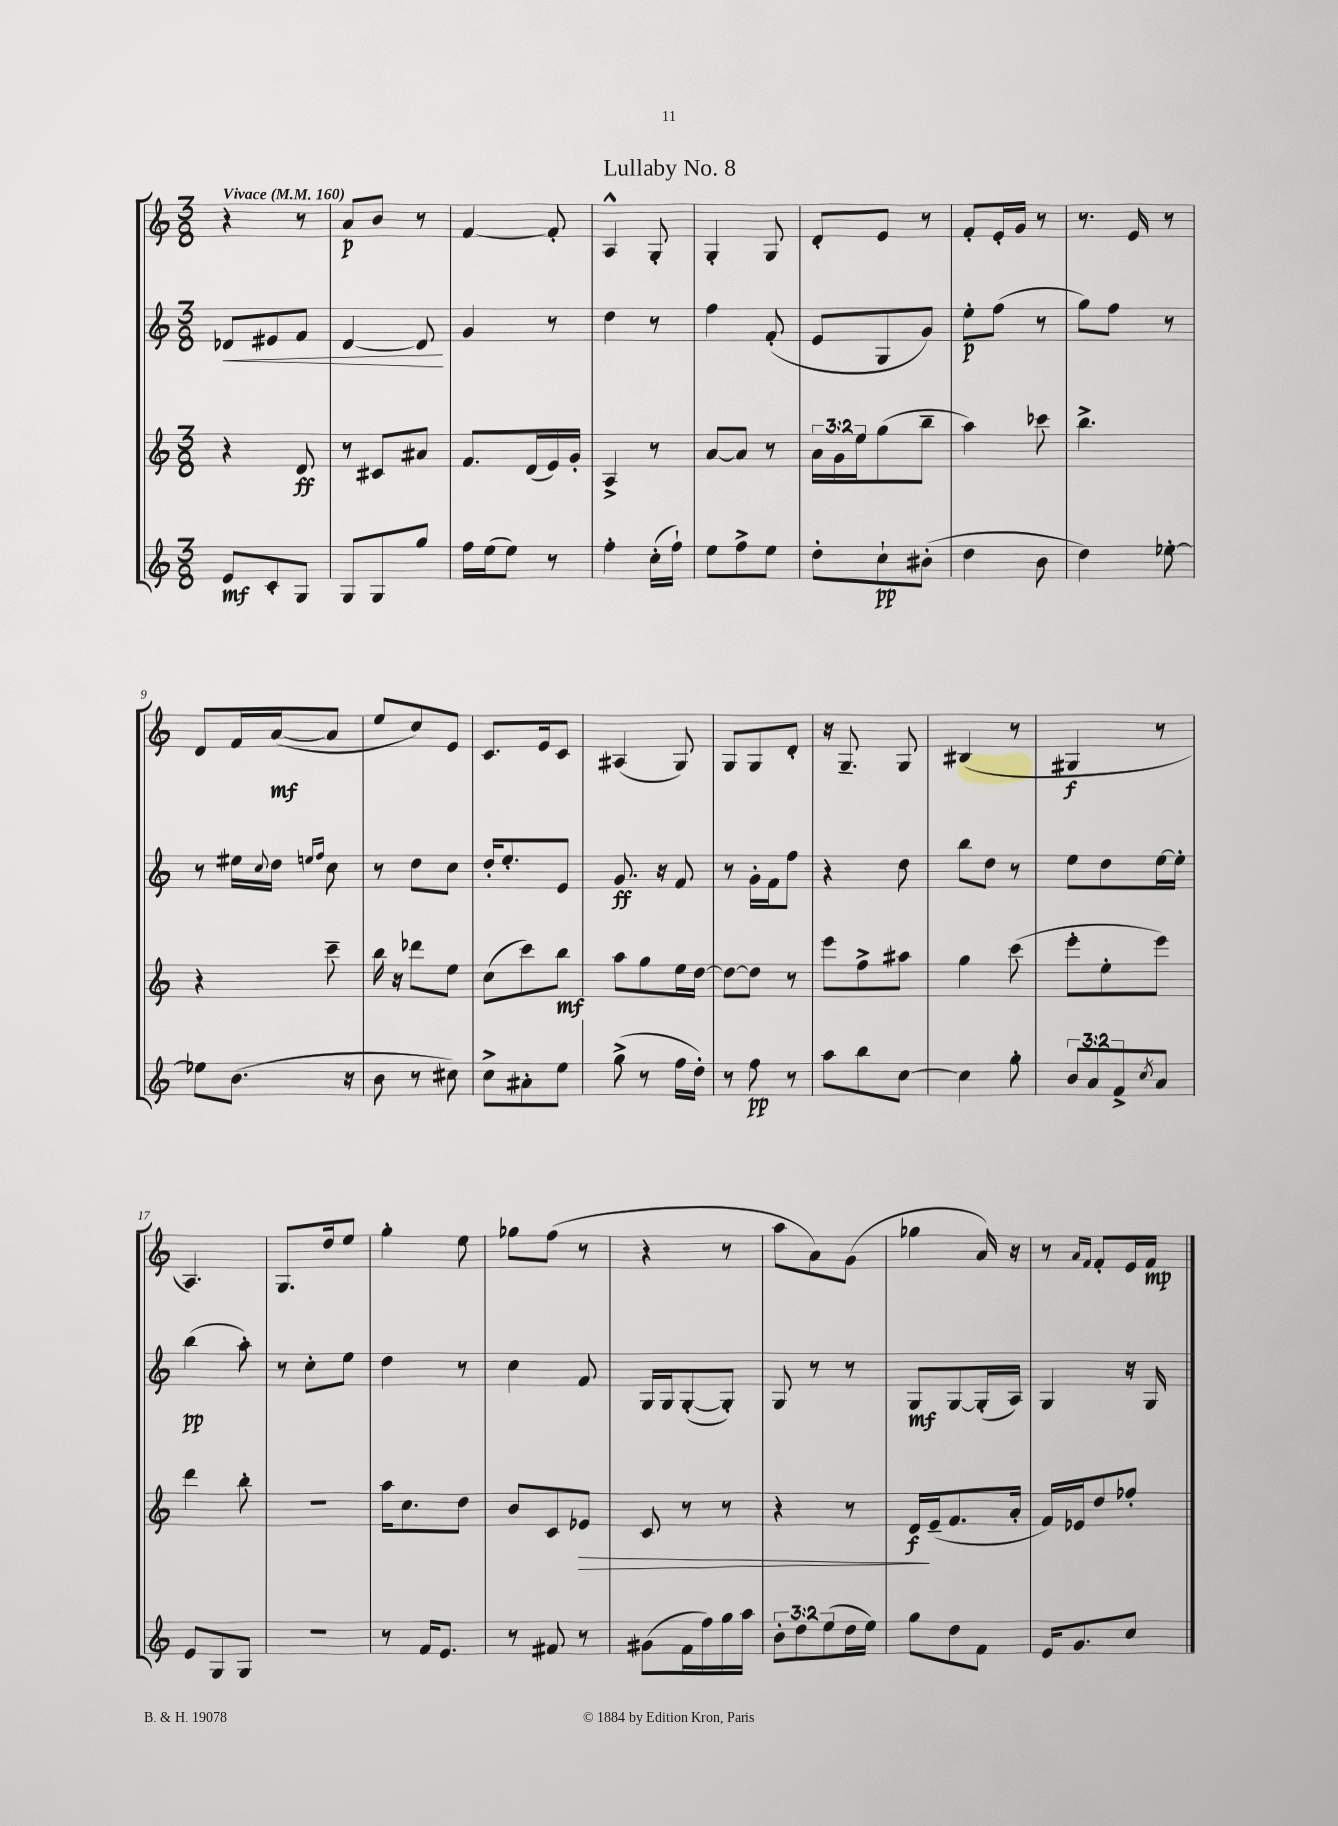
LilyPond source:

\header { title = "Lullaby No. 8" }
<<
\new StaffGroup <<
\new Staff = "s0" {
    \clef treble \key c \major \numericTimeSignature \time 3/8 \tempo "Vivace" 4 = 160
    r4 r8 |
    a'8\p b'8 r8 |
    f'4~ f'8-. |
    a4-^ g8-. |
    g4-. g8 |
    d'8-. e'8 r8 |
    f'8-. e'16-. g'16 r8 |
    r8. e'16 r8 |
    d'8 f'16 a'16~\mf( a'8 |
    e''8 c''8) e'8 |
    c'8. e'16 c'8 |
    ais4( g8) |
    g8 g8 d'8-. |
    r16 g8.-- g8 |
    bis4( r8 |
    gis4\f r8 |
    a4.) |
    g8. d''16 e''8 |
    g''4-. e''8 |
    ges''8 f''8( r8 |
    r4 r8 |
    a''8 a'8) g'8( |
    ges''4 a'16) r16 |
    r8 \grace { a'16 f'16 } f'8-. e'16 f'16\mp \bar "|." |
}
\new Staff = "s1" {
    \clef treble \key c \major \numericTimeSignature \time 3/8
    des'8\< eis'8 f'8 |
    d'4~ d'8\! |
    g'4 r8 |
    d''4 r8 |
    f''4 f'8-.( |
    e'8 g8 g'8) |
    e''8-.\p f''8( r8 |
    g''8) f''8 r8 |
    r8 eis''16 \appoggiatura { c''8 } d''16 \grace { e''16 f''16 } c''8 |
    r8 d''8 c''8 |
    d''16-. e''8.-. e'8 |
    g'8.\ff r16 f'8 |
    r8 g'16-. f'16 f''8 |
    r4 d''8 |
    b''8 d''8 r8 |
    e''8 d''8 e''16~ e''16-. |
    b''4\pp( a''8-.) |
    r8 c''8-. e''8 |
    d''4 r8 |
    c''4 f'8 |
    g16 g16 g8~-.( g8-.) |
    g8 r8 r8 |
    g8\mf g8~ g16-.( a16) |
    g4 r16 g16 \bar "|." |
}
\new Staff = "s2" {
    \clef treble \key c \major \numericTimeSignature \time 3/8 \override Staff.TupletNumber.text = #tuplet-number::calc-fraction-text
    r4 d'8\ff |
    r8 cis'8 ais'8 |
    f'8. d'16( e'16) g'16-. |
    a4-> r8 |
    a'8~ a'8 r8 |
    \tuplet 3/2 { a'16 g'16 e''16 } g''8( b''8-- |
    a''4) ces'''8 |
    b''4.-> |
    r4 c'''8-- |
    b''16 r16 des'''8 e''8 |
    c''8( c'''8) b''8\mf |
    a''8 g''8 e''16 d''16~ |
    d''8~ d''8 r8 |
    e'''8 f''8-> ais''8 |
    g''4 c'''8( |
    e'''8-. e''8-. e'''8) |
    d'''4 b''8-. |
    R4. |
    a''16 c''8. d''8 |
    b'8 c'8 ees'8\> |
    c'8 r8 r8 |
    r4 r8 |
    d'16\f\! e'16--( f'8. a'16-. |
    f'16) ees'16 d''8 fes''8-. \bar "|." |
}
\new Staff = "s3" {
    \clef treble \key c \major \numericTimeSignature \time 3/8 \override Staff.TupletNumber.text = #tuplet-number::calc-fraction-text
    e'8\mf c'8-. g8 |
    g8 g8 g''8 |
    f''16 e''16( e''8) r8 |
    f''4-. c''16-.( f''16-!) |
    e''8 f''8-> e''8 |
    d''8-. c''8-!\pp bis'8-.( |
    d''4 b'8 |
    d''4) ees''8~-. |
    ees''8 b'8.( r16 |
    b'8 r8 cis''8) |
    c''8-> ais'8-. e''8 |
    g''8->( r8 f''16 d''16-.) |
    r8 f''8\pp r8 |
    a''8 b''8 c''8~ |
    c''4 g''8-. |
    \tuplet 3/2 { b'8 a'8 f'8-> } \acciaccatura { c''8 } a'8 |
    e'8 g8 g8 |
    R4. |
    r8 f'16 e'8. |
    r8 fis'8 r8 |
    gis'8( f'16 f''16) g''16 a''16 |
    \tuplet 3/2 { b'8-. d''8 e''8( } d''16 e''16) |
    g''8 d''8 f'8 |
    e'16 g'8. c''8 \bar "|." |
}
>>
>>
